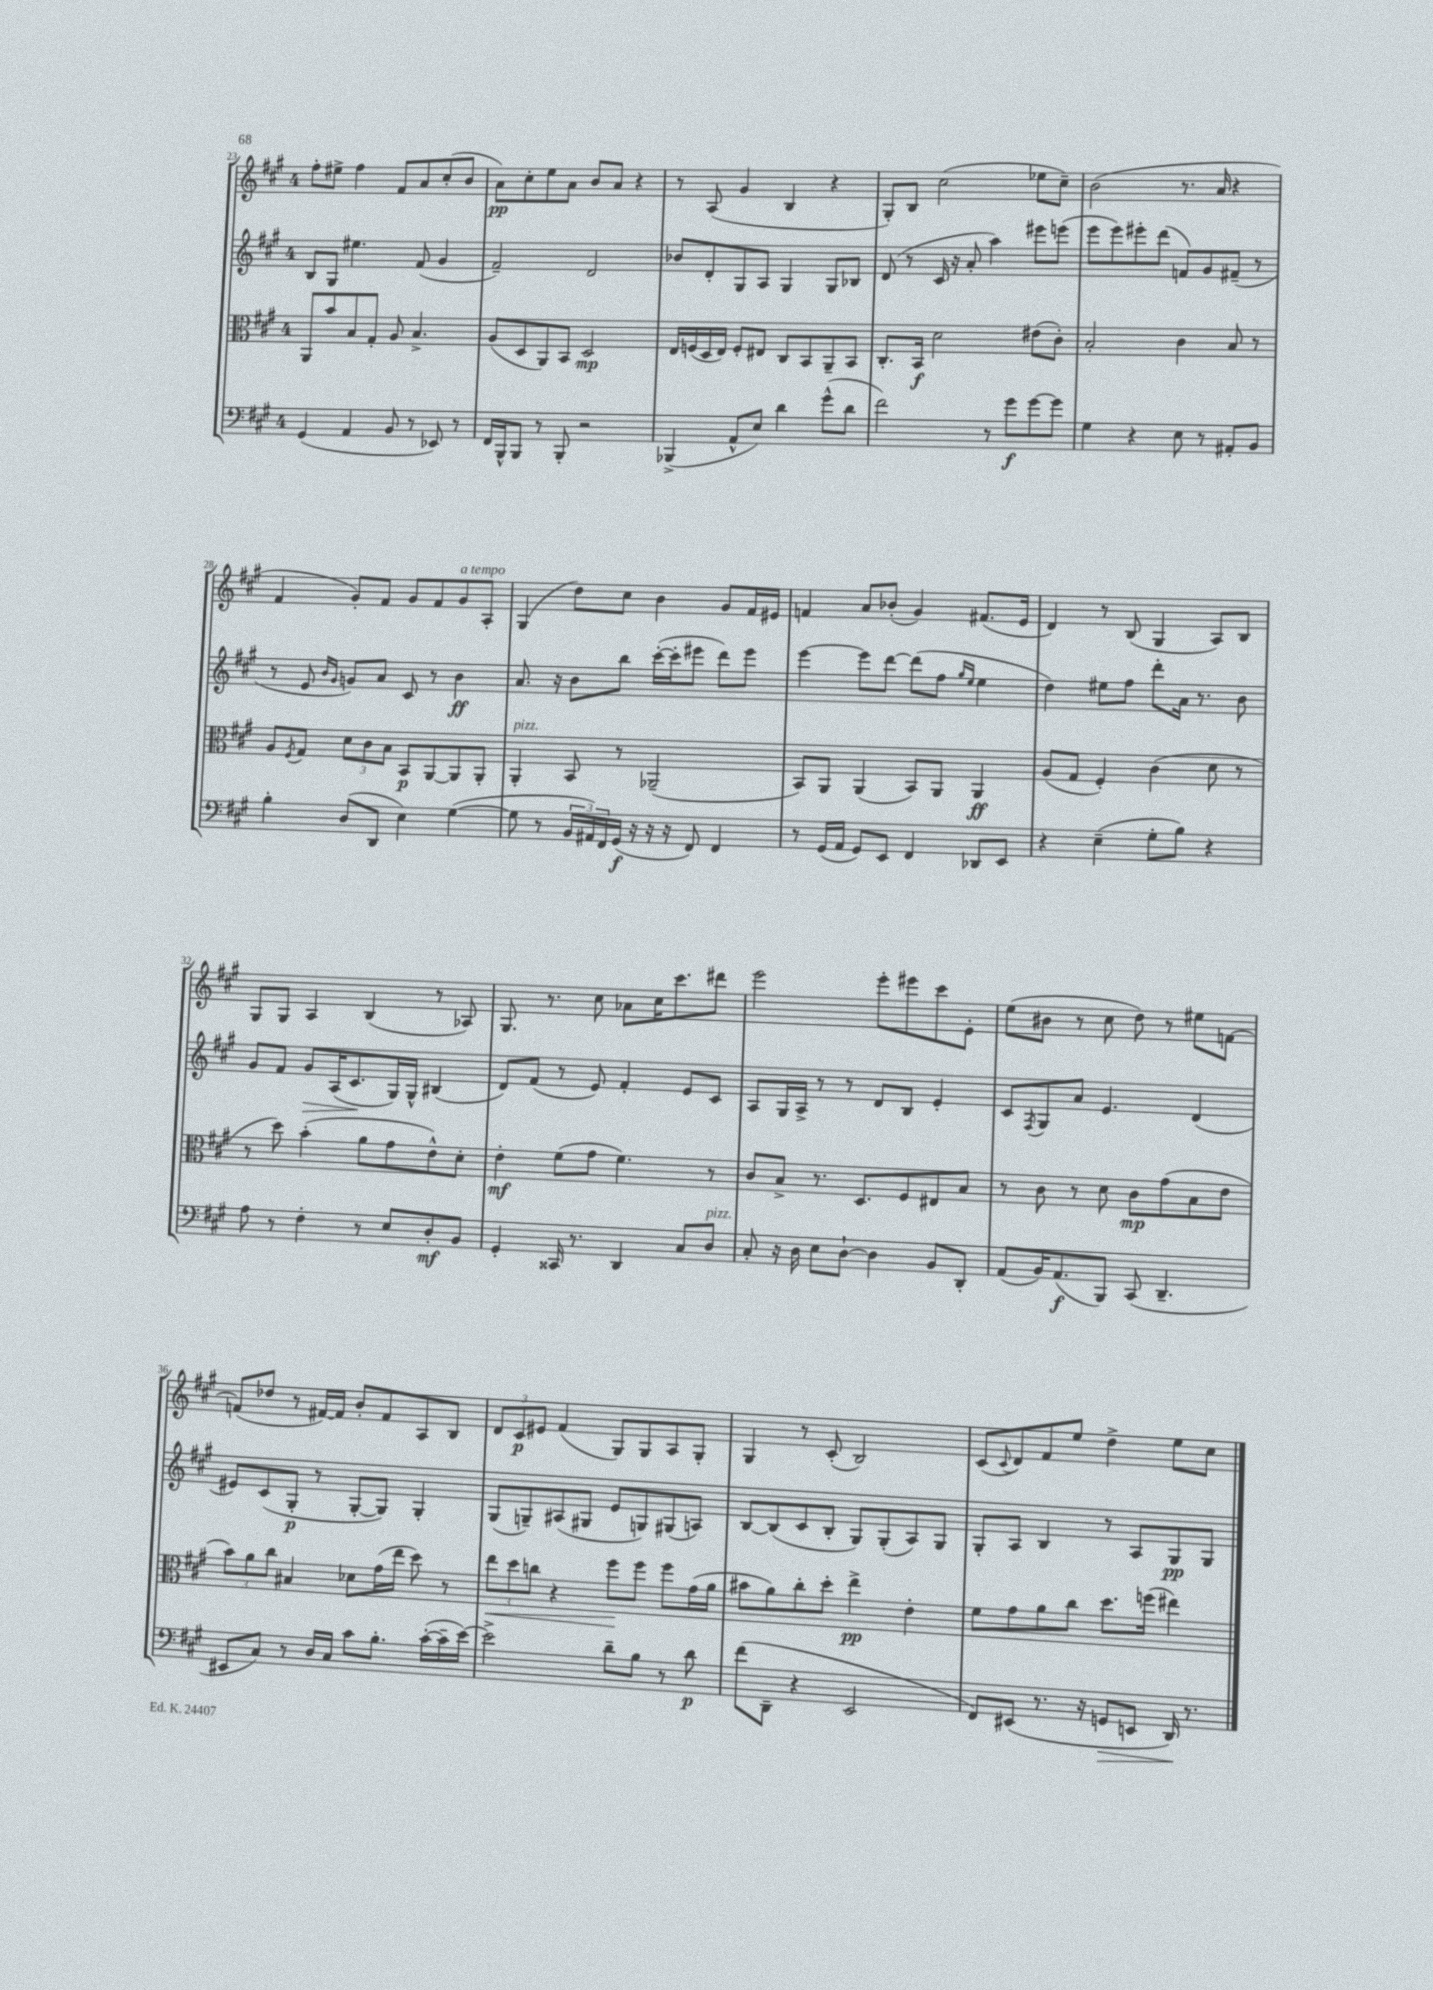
<<
\new StaffGroup <<
\new Staff = "s0" {
    \clef treble \key a \major \once \override Staff.TimeSignature.style = #'single-digit \time 4/4
    fis''8-. eis''8-> fis''4 fis'8 a'8 cis''8-.( b'8 |
    a'8\pp) cis''8-. e''8 a'8 b'8 a'8 r4 |
    r8 a8( gis'4 b4 r4 |
    gis8-.) b8 cis''2( ees''8 cis''8--) |
    b'2( r8. a'16 r4 |
    fis'4 gis'8-.) fis'8 gis'8 fis'8 gis'8^\markup { \italic "a tempo" } a8-. |
    gis4( d''8) cis''8 b'4 gis'8 fis'16 eis'16 |
    f'4 a'8 bes'8-.( gis'4) fis'8.( e'16 |
    d'4) r8 b8( gis4 a8) b8 |
    gis8 gis8 a4 b4( r8 aes8) |
    gis8. r8. cis''8 aes'8 cis''16 cis'''8. dis'''8 |
    e'''2 e'''8-. eis'''8 cis'''8 e'8-. |
    e''8( bis'8 r8 cis''8 d''8) r8 eis''8 f'8~ |
    f'8( des''8 r8 fis'16~) fis'16 b'8-. fis'8 a8 b8 |
    \tuplet 3/2 { d'8 cis'8\p eis'8 } fis'4( gis8) gis8 a8 gis8-. |
    gis4 r8 cis'8-.( b2) |
    cis'8( \appoggiatura { cis'8 } d'8) fis'8 e''8 d''4-> e''8 cis''8 \bar "|." |
}
\new Staff = "s1" {
    \clef treble \key a \major \once \override Staff.TimeSignature.style = #'single-digit \time 4/4
    b8 gis8 eis''4. fis'8( gis'4 |
    fis'2--) d'2 |
    bes'8 d'8-. gis8 a8 gis4 gis8 bes8 |
    d'8( r8 cis'16 r16 a'8-. a''4) eis'''8 e'''8( |
    e'''8 e'''8) eis'''8-. d'''8( f'8) gis'8 fis'8--( r8 |
    r8 e'8 \grace { b'16 gis'16 } g'8) a'8 cis'8 r8 b'4\ff |
    a'8. r16 b'8 b''8 cis'''16~-.( cis'''16-. eis'''8 d'''8) eis'''8 |
    e'''4~ e'''8 d'''8~ d'''8( fis''8 \grace { gis''16 e''16 } e''4 |
    d''4) eis''8 fis''8 d'''8-. a'16 r8. b'8 |
    gis'8 fis'8 gis'8\> a16( cis'8.\! gis16) gis16-^ bis4( |
    d'8) fis'8( r8 e'8) fis'4-. e'8 cis'8 |
    a8 gis16 a16-> r8 r8 d'8 b8 e'4-. |
    cis'8 \acciaccatura { fis8 } gis8 a'8 e'4. d'4( |
    eis'8) cis'8( gis8-.\p r8 gis8~-. gis8) gis4-. |
    gis8( g8--) ais8( gis8 e'8 g8) gis8( a8) |
    b8~ b8( cis'8 b8-. gis8) gis8-.( a8) gis8 |
    gis8-. a8 b4 r8 a8 gis8\pp gis8 \bar "|." |
}
\new Staff = "s2" {
    \clef alto \key a \major \once \override Staff.TimeSignature.style = #'single-digit \time 4/4
    a,8 b'8 b8 gis8-. a8 b4.-> |
    a8( d8 a,8) b,8 d2\mp |
    e16 f16( d16 e16) f8-. eis8 cis8 b,8 a,8-- b,8 |
    cis8.-. b,16\f d'2 eis'8( cis'8-.) |
    b2-. cis'4 b8 r8 |
    a8 \acciaccatura { fis8 } gis8 \tuplet 3/2 { d'8 cis'8 b8 } b,8\p a,8~ a,8 a,8-. |
    a,4-.^\markup { \italic "pizz." } b,8 r8 aes,2--( |
    b,8) a,8 a,4( b,8) a,8 a,4\ff |
    a8( gis8 fis4-.) cis'4( d'8 r8 |
    r8 d''8) b'4-.( a'8 gis'8 e'8-^) d'8-. |
    e'4-.\mf fis'8( gis'8 fis'4.) r8 |
    cis'8 b8-> r8. d8. fis8 eis8 b8 |
    r8 cis'8 r8 d'8 cis'8\mp gis'8( b8 e'8 |
    \tuplet 3/2 { b'8) a'8 cis''8 } bis4 des'8 gis'16( e''16 d''8) r8 |
    \tuplet 3/2 { e''8\< d''8 c''8 } r4 fis''8\! fis''8 fis''8 gis'16( a'16 |
    bis'8 a'8) cis''8-. d''8-. e''4->\pp e'4-. |
    fis'8 gis'8 a'8 cis''8 d''8. f''16( eis''4) \bar "|." |
}
\new Staff = "s3" {
    \clef bass \key a \major \once \override Staff.TimeSignature.style = #'single-digit \time 4/4
    gis,4( a,4 b,8 r8 ees,8) r8 |
    fis,16 b,,16-^ b,,8 r8 b,,8-. r2 |
    bes,,4->( a,8-^ e8) d'4 gis'8-^( d'8 |
    fis'2) r8 gis'8\f gis'8~ gis'8 |
    gis4 r4 e8 r8 ais,8-. b,8 |
    b4-. d8( d,8 e4) gis4~( |
    gis8 r8 \tuplet 3/2 { b,16 ais,16) fis,16 } gis,16\f( r16 r16 r16 fis,8) fis,4 |
    r8 gis,16( a,16 gis,8) e,8 fis,4 des,8 e,8 |
    r4 e4--( gis8-. b8) r4 |
    a8 r8 fis4-. r8 e8 d8-.\mf b,8 |
    gis,4-. cisis,16 r8. d,4 cis8 d8^\markup { \italic "pizz." } |
    cis8-. r16 d16 e8 d8~-! d4 b,8 d,8-. |
    a,8( b,16) a,8.\f( b,,8) cis,8( d,4.-- |
    eis,8 cis8) r8 d16 cis16 cis'8 b8.-. cis'16~-.( cis'16-- e'16~) |
    e'2-> d'8-- b8 r8 d'8\p |
    fis'8( d,8-- r4 e,2 |
    fis,8) eis,8( r8. r16 g,8\> e,8 d,16\!) r8. \bar "|." |
}
>>
>>
\layout { \context { \Score currentBarNumber = #23 } }
